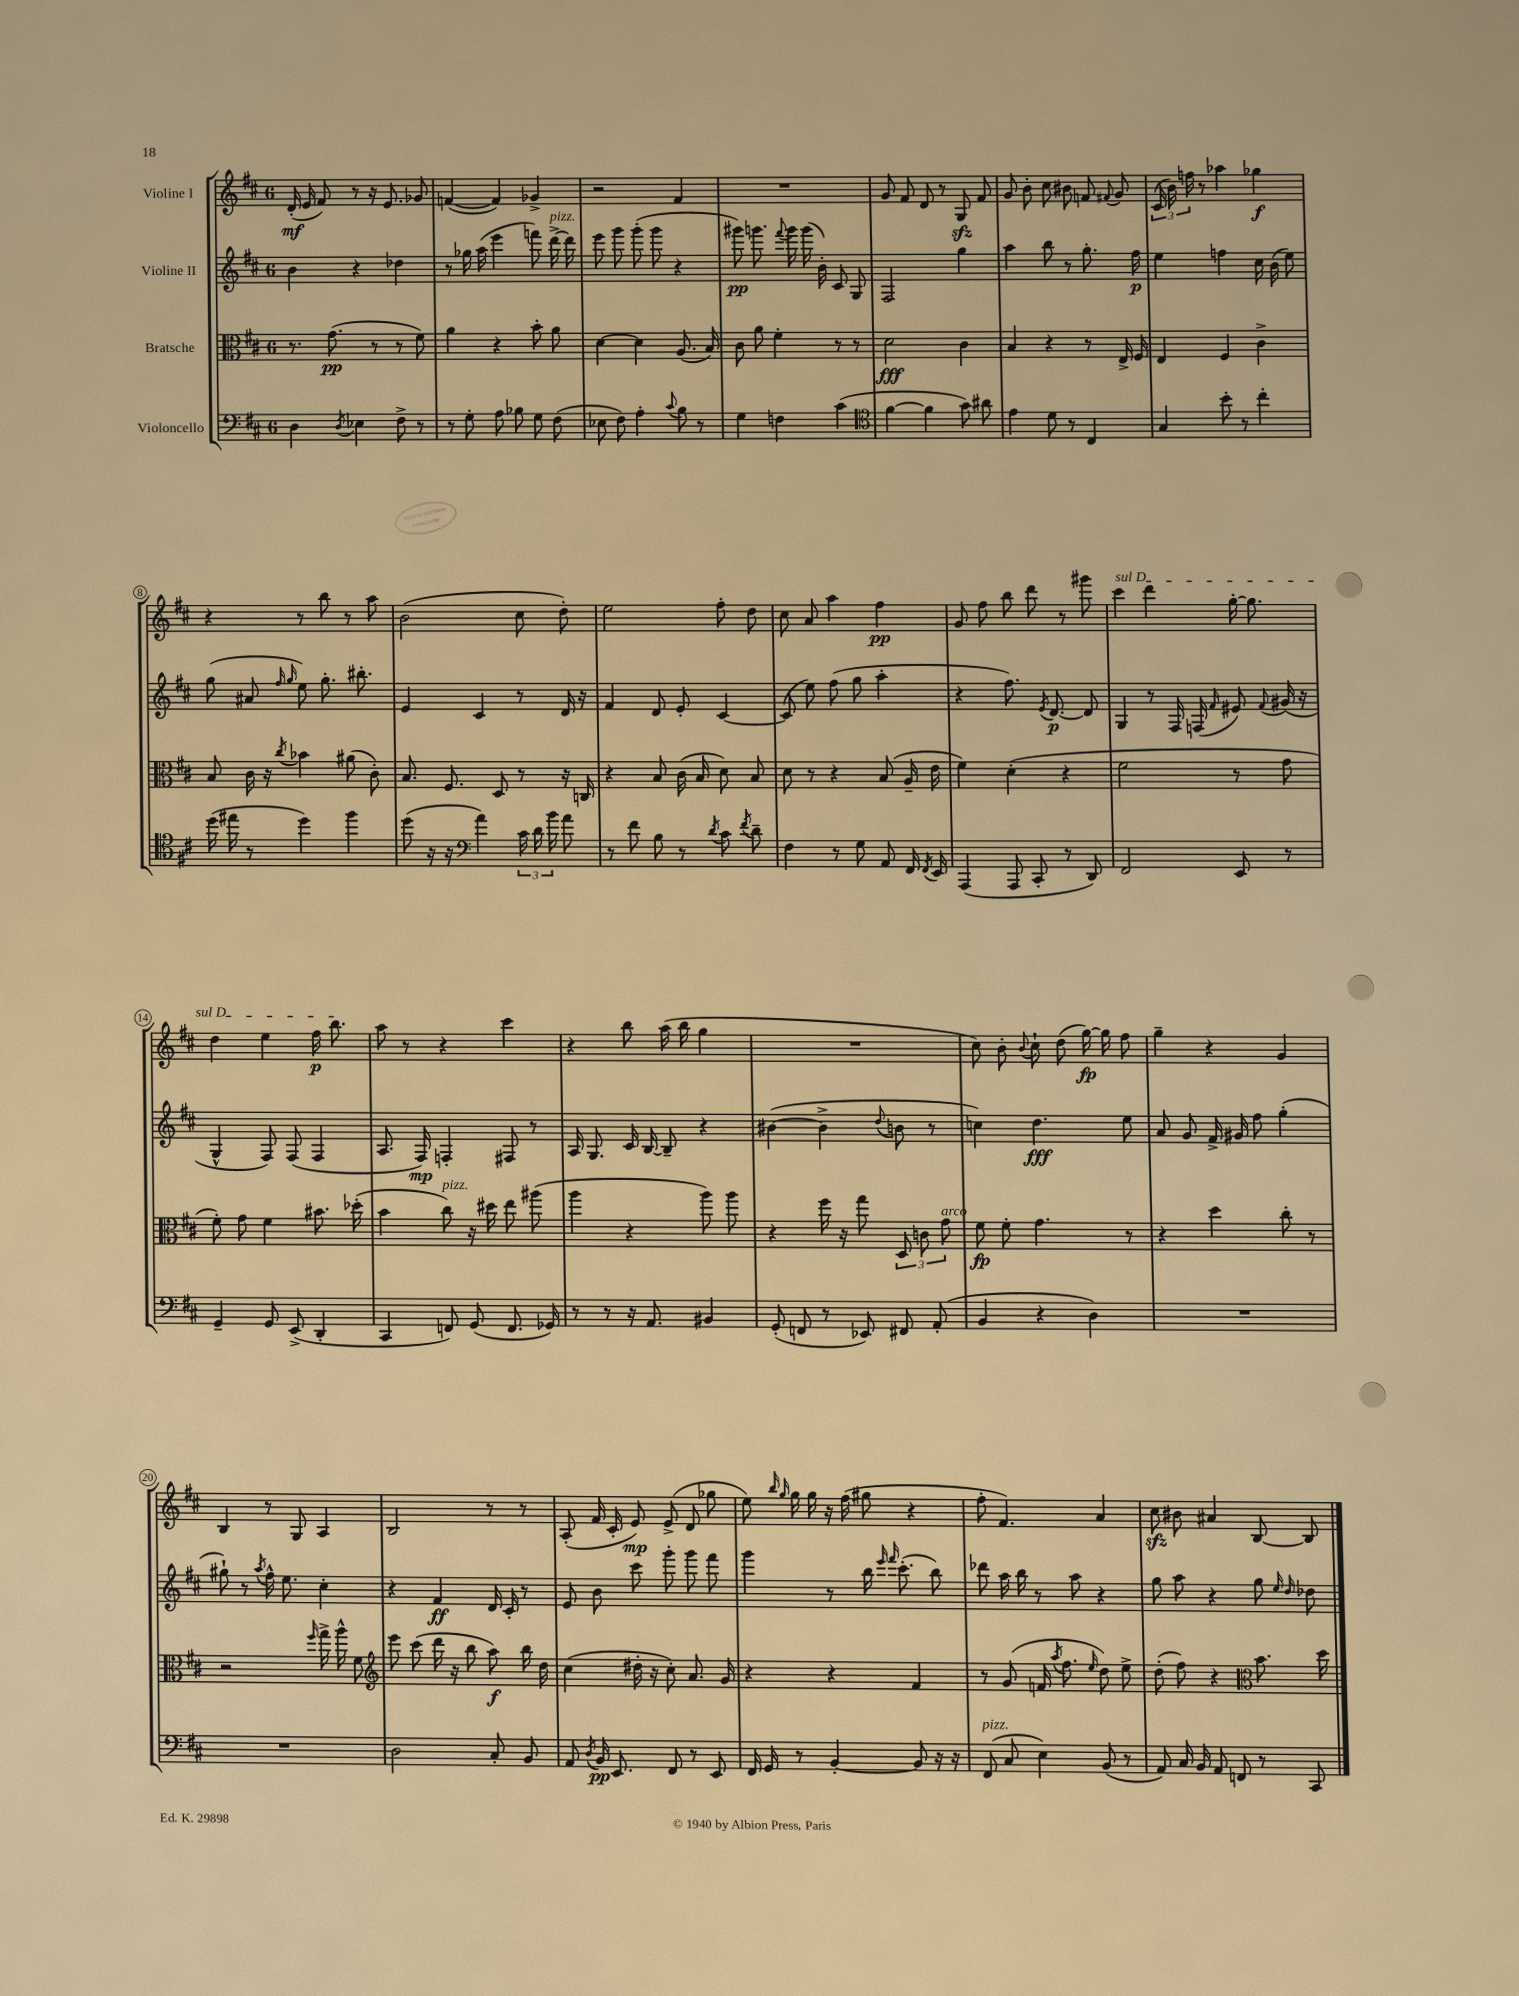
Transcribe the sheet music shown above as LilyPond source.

<<
\new StaffGroup <<
\new Staff = "s0" \with { instrumentName = "Violine I" } {
    \clef treble \key d \major \once \override Staff.TimeSignature.style = #'single-digit \time 6/8
    \autoBeamOff d'16-.\mf( e'16 fis'8) r8 r16 e'8. ges'8 |
    f'4~( f'4) ges'4-> |
    r2 fis'4 |
    R2. |
    g'8 fis'8 d'8 r8 g8\sfz fis'8 |
    g'8 b'8-. cis''8 bis'8 f'8 \appoggiatura { fis'8 } g'8 |
    \tuplet 3/2 { cis'16( b'16) f''16 } r8 aes''4 ges''4\f |
    r4 r8 b''8 r8 a''8 |
    b'2( cis''8 d''8-.) |
    e''2 fis''8-. d''8 |
    cis''8 a'8 a''4 fis''4\pp |
    g'8 fis''8 b''8 d'''8 r8 gis'''8 |
    \once \override TextSpanner.bound-details.left.text = \markup { \italic "sul D" } cis'''4\startTextSpan d'''4 g''16~-. g''8. |
    d''4 e''4 fis''16\p b''8.\stopTextSpan |
    a''8 r8 r4 cis'''4 |
    r4 b''8 a''16( b''16 g''4 |
    R2. |
    cis''8) b'8-. \appoggiatura { b'8 } cis''8-! d''8( g''16~\fp) g''16 fis''8 |
    g''4-- r4 g'4 |
    b4 r8 g8 a4 |
    b2 r8 r8 |
    a8-.( fis'16 cis'16-. e'8\mp) e'8->( d'8 ges''8 |
    e''8) \grace { b''16 g''16 } g''16 g''16 r16 fis''16( gis''8 r4 |
    fis''8-. fis'4.) a'4 |
    cis''8\sfz bis'8 ais'4 b8~ b8 \bar "|." |
}
\new Staff = "s1" \with { instrumentName = "Violine II" } {
    \clef treble \key d \major \once \override Staff.TimeSignature.style = #'single-digit \time 6/8
    \autoBeamOff b'4 r4 des''4 |
    r8 ges''16 a''16( e'''4 f'''8) d'''16~->^\markup { \italic "pizz." } d'''16 |
    e'''8 g'''8 g'''8-.( g'''8 r4 |
    gis'''8\pp) g'''8. \appoggiatura { fis'''8 } g'''16 g'''16( b'16-.) cis'8 g8 |
    fis2 g''4 |
    a''4 b''8 r8 g''8.-. fis''16\p |
    e''4 f''4 cis''16 b'16( e''8) |
    g''8( ais'8 \grace { fis''16 g''16 } e''8) g''8.-. bis''8.-. |
    e'4 cis'4 r8 d'16 r16 |
    fis'4 d'8 e'8-. cis'4~ |
    cis'8( e''8) fis''8( g''8 a''4-. |
    r4 fis''8.) \acciaccatura { e'8 } d'8.~\p d'8 |
    g4 r8 fis16 f16( \grace { fis'16 } eis'8) \appoggiatura { fis'8 } gis'16( r16 |
    g4-^ fis8) fis8( fis4 |
    a8. fis16\mp) f4-. fis8 r8 |
    a16 g8. cis'16 b16~ b8-- r4 |
    bis'4~( bis'4-> \appoggiatura { d''8 } b'8 r8 |
    c''4) d''4.\fff e''8 |
    a'8 g'8 fis'16-> gis'16 fis''8 g''4-.( |
    gis''8-!) r8 \acciaccatura { a''8 } fis''16-^ e''8. cis''4-. |
    r4 fis'4\ff d'16 cis'16-. r8 |
    e'8 b'8 cis'''8 g'''8-. g'''8 fis'''8 |
    g'''4 r8 b''16 \grace { e'''16 fis'''16 } cis'''8.-.( b''8) |
    des'''8 a''16 b''16 r8 a''8 r4 |
    g''8 a''8 r4 g''8 \grace { e''16 d''16 } des''8 \bar "|." |
}
\new Staff = "s2" \with { instrumentName = "Bratsche" } {
    \clef alto \key d \major \once \override Staff.TimeSignature.style = #'single-digit \time 6/8
    \autoBeamOff r8. g'8.\pp( r8 r8 fis'8) |
    a'4 r4 b'8-. a'8 |
    d'4~ d'4 a8.( b16) |
    cis'8 a'8 fis'4-. r8 r8 |
    d'2\fff cis'4 |
    b4 r4 r8 e16-> fis16 |
    e4 fis4 cis'4-> |
    b8 cis'16 r16 \acciaccatura { cis''8 } bes'4 ais'8( cis'8-.) |
    b8. fis8. d8 r8 r16 c16 |
    r4 b8 cis'16( b16 d'8) b8 |
    d'8 r8 r4 b8( a16-- e'16 |
    fis'4) d'4-.( r4 |
    fis'2 r8 g'8 |
    fis'8-.) g'8 fis'4 bis'8. des''16-.( |
    b'4 cis''8^\markup { \italic "pizz." }) r16 dis''16 e''8 ais''8( |
    a''4 r4 a''8) a''8 |
    r4 fis''16 r16 g''8 \tuplet 3/2 { d8 c'8 g'8^\markup { \italic "arco" } } |
    fis'8\fp fis'8-. g'4. r8 |
    r4 d''4 cis''8-. r8 |
    r2 \grace { fis''16 } g''16-> a''16-^ fis'8 |
    \clef treble e'''8 cis'''8( d'''16 r16 b''8 a''8\f) b''16 d''16 |
    cis''4( dis''16-. r16 cis''8-.) a'8. g'16 |
    r4 r4 fis'4 |
    r8 g'8( f'16 \acciaccatura { a''8 } fis''8. \grace { e''16 } d''8) e''8-> |
    d''8-.( fis''8) r4 \clef alto b'8. d''16 \bar "|." |
}
\new Staff = "s3" \with { instrumentName = "Violoncello" } {
    \clef bass \key d \major \once \override Staff.TimeSignature.style = #'single-digit \time 6/8
    \autoBeamOff d4 \acciaccatura { d8 } ees4 fis8-> r8 |
    r8 g8-. a8 bes8 g8 fis8( |
    ees8 fis8) a4-. \appoggiatura { cis'8 } b8 r8 |
    g4 f4 cis'4( |
    \clef tenor fis'4~ fis'4 g'8) ais'8 |
    e'4 d'8 r8 cis4 |
    g4 b'8-. r8 cis''4-. |
    d''16( eis''16 r8 d''4) fis''4 |
    d''8( r16 r16 \clef bass a'4) \tuplet 3/2 { cis'16 d'16 b'16 } a'8 |
    r8 fis'8 b8 r8 \acciaccatura { d'8 } cis'8 \acciaccatura { fis'8 } d'8-- |
    fis4 r8 g8 a,8 fis,16 \acciaccatura { fis,8 } e,16 |
    a,,4( a,,8 cis,8-. r8 d,8) |
    fis,2 e,8 r8 |
    g,4-- g,8 e,8->( d,4-. |
    cis,4 f,8) g,8( f,8. ges,16) |
    r8 r8 r16 a,8. bis,4 |
    g,8-.( f,8 r8 ees,8) fis,8 a,8-.( |
    b,4 r4 d4) |
    R2. |
    R2. |
    d2 cis8-. b,8 |
    a,8 \acciaccatura { d8 } b,16\pp e,8. fis,8 r8 e,8 |
    fis,16 g,16 r8 b,4~-. b,8 r16 r16 |
    fis,8^\markup { \italic "pizz." }( cis8 e4) b,8( r8 |
    a,8) cis16 b,16 a,8 f,8 r8 cis,8 \bar "|." |
}
>>
>>
\layout { \context { \Score \override BarNumber.stencil = #(make-stencil-circler 0.1 0.3 ly:text-interface::print) } }
